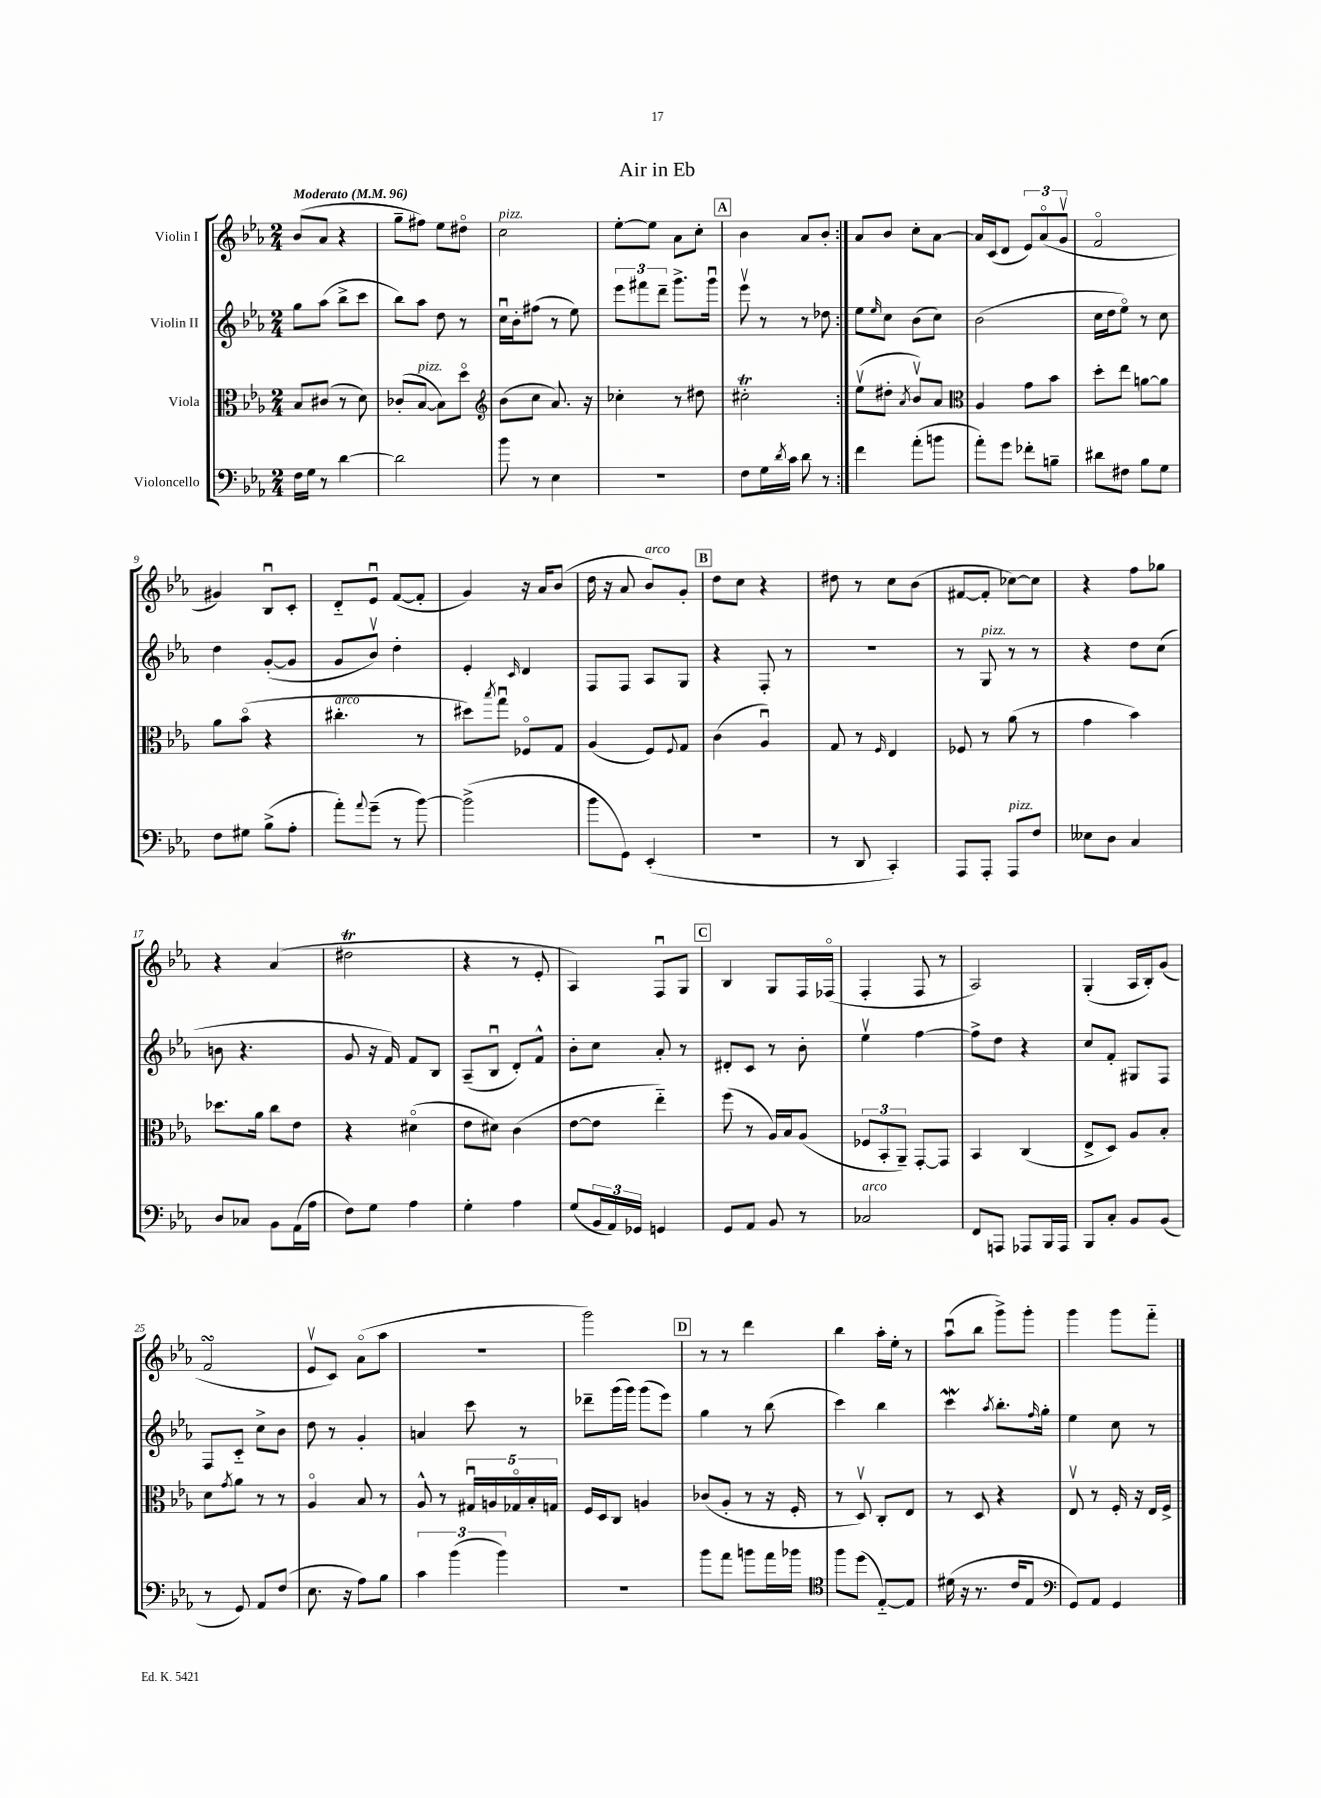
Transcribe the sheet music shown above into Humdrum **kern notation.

**kern	**kern	**kern	**kern
*part4	*part3	*part2	*part1
*staff4	*staff3	*staff2	*staff1
*I"Violoncello	*I"Viola	*I"Violin II	*I"Violin I
*clefF4	*clefC3	*clefG2	*clefG2
*k[b-e-a-]	*k[b-e-a-]	*k[b-e-a-]	*k[b-e-a-]
*M2/4	*M2/4	*M2/4	*M2/4
*MM96	*MM96	*MM96	*MM96
=1	=1	=1	=1
!	!	!	!LO:TX:a:B:t=Moderato
16F\LL	8B-/L	8gg\L	(8b-/L
16G\JJ	.	.	.
8r	(8c#X/J	(8aa-\J	8a-/J
[4d\	8r	8bb-^\L	4r
.	8d\)	8ccc\J	.
=2	=2	=2	=2
2d\]	(8c-X'/L	8bb-\L)	8gg~\L
!	!LO:TX:a:i:t=pizz.	!	!
.	[8B-/J	8aa-\J	8ff#X\J)
.	8B-\L])	8dd\	8ee-\L
.	8dd\J	8r	8dd#X\J
=3	=3	=3	=3
*	*clefG2	*	*
!	!	!	!LO:TX:a:i:t=pizz.
8b-\	(8b-\L	16ccu\LL	2cc\
.	.	16b-'\J	.
8r	8cc\J	(8ff#X\J	.
4E-\	8.a-/)	8r	.
.	.	8ee-\)	.
.	16r	.	.
=4	=4	=4	=4
2r	4cc-X'\	12eee-\L	[8ee-'\L
.	.	12fff#X\	.
.	.	.	8ee-\J]
.	.	12ddd~\J	.
.	8r	8.ggg^\L	8a-\L
.	8dd#X\	.	8cc'\J
.	.	16gggu\Jk	.
!!LO:REH:place=s1:t=A
=5	=5	=5	=5
8F\L	2cc#Xt'\	8eee-v\	4b-\
16G\L	.	8r	.
8qd/	.	.	.
16c\JJ	.	.	.
8d\	.	8r	8a-/L
8r	.	8dd-X\	8b-'/J
=6:|!	=6:|!	=6:|!	=6:|!
4f\	(8ee-v\L	8ee-\L	8a-/L
.	.	16qqee-/	.
.	8dd#X'\J	8cc\J	8b-/J
.	8qa-/	.	.
(8a-'\L	8b-v/L)	(8b-\L	8cc'\L
8bn\J	8a-/J	8cc\J)	[8a-\J
=7	=7	=7	=7
*	*clefC3	*	*
8a-'\L)	4A-/	(2b-\	16a-/LL]
.	.	.	(16c/J
8g\J	.	.	8d/J
8f-X'\L	8g\L	.	12e-/L)
.	.	.	(12a-/
8Bn~\J	8b-\J	.	.
.	.	.	12gv/J
=8	=8	=8	=8
8d#X\L	8dd'\L	16cc\LL	2f/
.	.	16dd\J	.
8F#X\J	8ee-\J	8ee-\J)	.
8B-\L	[8an\L	8r	.
8G\J	8a\J]	8cc\	.
!!LO:LB:g=z
=9	=9	=9	=9
8F\L	8a-\L	4dd\	4g#X/)
8G#X\J	(8b-\J	.	.
(8B-^\L	4r	([8g'/L	8B-u/L
8A-'\J	.	8g/J]	8c'/J
=10	=10	=10	=10
!	!LO:TX:a:i:t=arco	!	!
8a-'\L)	4.cc#X'\	8g/L	8d/L
8qqa-/	.	.	.
(8g~\J	.	8b-v/J)	8e-u/J
8r	.	4dd'\	([8f/L
[8b-\)	8r	.	8f'/J]
=11	=11	=11	=11
(2b-^\]	8dd#X\L)	4e-'/	4g/)
.	8qbb-/	.	.
.	8ggu\J	.	.
.	.	16qqc/	.
.	8F-X/L	4d/	16r
.	.	.	16a-/KL
.	8G/J	.	(8b-/J
=12	=12	=12	=12
8b-\L	(4A-/	8F/L	16dd\
.	.	.	16r
8GG\J)	.	8F/J	8a-/
!	!	!	!LO:TX:a:i:t=arco
(4EE-'/	8F/L)	8A-/L	8b-/L)
.	8qqF/	.	.
.	8G/J	8G/J	8g'/J
!!LO:REH:place=s1:t=B
=13	=13	=13	=13
2r	(4c\	4r	8dd\L
.	.	.	8cc\J
.	4A-u/)	8F'/	4r
.	.	8r	.
=14	=14	=14	=14
8r	8G/	2r	8dd#X\
8DD/	8r	.	8r
.	16qqF/	.	.
4CC'/)	4E-/	.	8cc\L
.	.	.	(8b-\J
=15	=15	=15	=15
8AAA-/L	8F-X/	8r	[8f#X/L
!	!	!LO:TX:a:i:t=pizz.	!
8AAA-'/J	8r	8G/	8f#'/J]
!LO:TX:a:i:t=pizz.	!	!	!
8AAA-/L	(8a-\	8r	[8cc-X\L)
8F/J	8r	8r	8cc-\J]
=16	=16	=16	=16
8E--X\L	4g\	4r	4r
8D\J	.	.	.
4C/	4b-\)	8dd\L	8ff\L
.	.	(8cc\J	8gg-X\J
!!LO:LB:g=z
=17	=17	=17	=17
8D/L	8.dd-X\L	8bn\	4r
8C-X/J	.	4.r	.
.	16a-\Jk	.	.
8BB-\L	8cc\L	.	(4a-/
(16AA-\L	8e-\J	.	.
16A-\JJ	.	.	.
=18	=18	=18	=18
8F\L)	4r	8g/	2dd#Xt\
8G\J	.	16r	.
.	.	16f/)	.
4A-\	(4d#X\	8f/L	.
.	.	8B-/J	.
=19	=19	=19	=19
4G'\	8e-\L	(8A-~/L	4r
.	8d#X\J)	8B-u/J	.
4A-\	(4c\	8d'/L)	8r
.	.	8f^^/J	8e-'/
=20	=20	=20	=20
(8G/L	[8e-\L	8b-'\L	4A-/)
24BB-/L	8e-\J]	8cc\J	.
24AA-/)	.	.	.
24GG-X/JJ	.	.	.
4GGn/	4ee-\)	8a-'/	8Fu/L
.	.	8r	8G/J
!!LO:REH:place=s1:t=C
=21	=21	=21	=21
8GG/L	(8ff\	8d#X'/L	4B-/
8AA-/J	8r	8c/J	.
8BB-/	16A-/LL)	8r	8G/L
.	16B-/J	.	.
8r	(8A-/J	8b-'\	16F/L
.	.	.	(16F-X/JJ
=22	=22	=22	=22
!LO:TX:a:i:t=arco	!	!	!
2C-X/	12F-X/L	4ee-v\	4F'/
.	12BB-'/	.	.
.	12AA-~/J)	.	.
.	[8GG'/L	[4ff\	8F/
.	8GG/J]	.	8r
=23	=23	=23	=23
8FF/L	4BB-/	8ff^\L]	2A-/)
8AAAn/J	.	8dd\J	.
8AAA-X/L	(4C/	4r	.
16BBB-/L	.	.	.
16AAA-/JJ	.	.	.
=24	=24	=24	=24
8BBB-/L	8E-^/L	8cc/L	(4G'/
8C'/J	8D/J)	8f'/J	.
8BB-/L	8A-/L	8G#X/L	16A-/LL
.	.	.	16B-'/J)
(8BB-/J	8B-'/J	8F/J	(8g/J
!!LO:LB:g=z
=25	=25	=25	=25
8r	8d\L	8F/L	2fsSSS/
.	8qg/	.	.
8GG/)	8a-\J	8c/J	.
8AA-/L	8r	8cc^\L	.
(8F/J	8r	8b-\J	.
=26	=26	=26	=26
8.E-\	4A-/	8dd\	8e-v/L
.	.	8r	8c/J)
16r	.	.	.
8A-\L)	8B-/	4g'/	(8a-\L
8B-\J	8r	.	8aa-\J
=27	=27	=27	=27
6c\	8A-^^/	4an/	2r
.	8r	.	.
(6b-\	.	.	.
.	20G#Xu/LL	8ccc\	.
.	20An/	.	.
6b-\)	.	.	.
.	20G-X/	.	.
.	.	8r	.
.	20B-'/	.	.
.	20Gn/JJ	.	.
=28	=28	=28	=28
2r	16F/LL	8ddd-X~\L	2ggg\)
.	16D/J	.	.
.	8C/J	(16ggg\L	.
.	.	16ggg\JJ)	.
.	4An/	(8ggg\L	.
.	.	8eee-\J)	.
!!LO:REH:place=s1:t=D
=29	=29	=29	=29
8b-\L	(8c-X/L	4gg\	8r
8a-\J	8A-'/J	.	8r
8bn\L	8r	8r	4ddd\
16a-\L	16r	(8bb-\	.
16b-X\JJ	16F'/	.	.
=30	=30	=30	=30
*clefC4	*	*	*
8ff\L	8r	4ccc\)	4bb-\
(8dd\J	8Dv/)	.	.
[8E-/L)	8C'/L	4bb-\	16aa-'\LL
.	.	.	16ee-'\JJ
8E-/J]	8E-/J	.	8r
=31	=31	=31	=31
(16d#X\	8r	4cccW\	(8aa-u\L
16r	.	.	.
8.r	8D/	.	8bb-\J
.	.	8qaa-/	.
.	4r	8.bb-'\L	8ggg^\L)
16c/KL	.	.	.
8E-/J	.	.	8ggg'\J
.	.	16qqff/	.
.	.	16gg'\Jk	.
=32	=32	=32	=32
*clefF4	*	*	*
8GG/L)	8E-v/	4ee-\	4ggg\
8AA-/J	8r	.	.
4GG/	16F'/	8cc\	8ggg\L
.	16r	.	.
.	16E-/LL	8r	8fff\J
.	16F^/JJ	.	.
==	==	==	==
*-	*-	*-	*-
